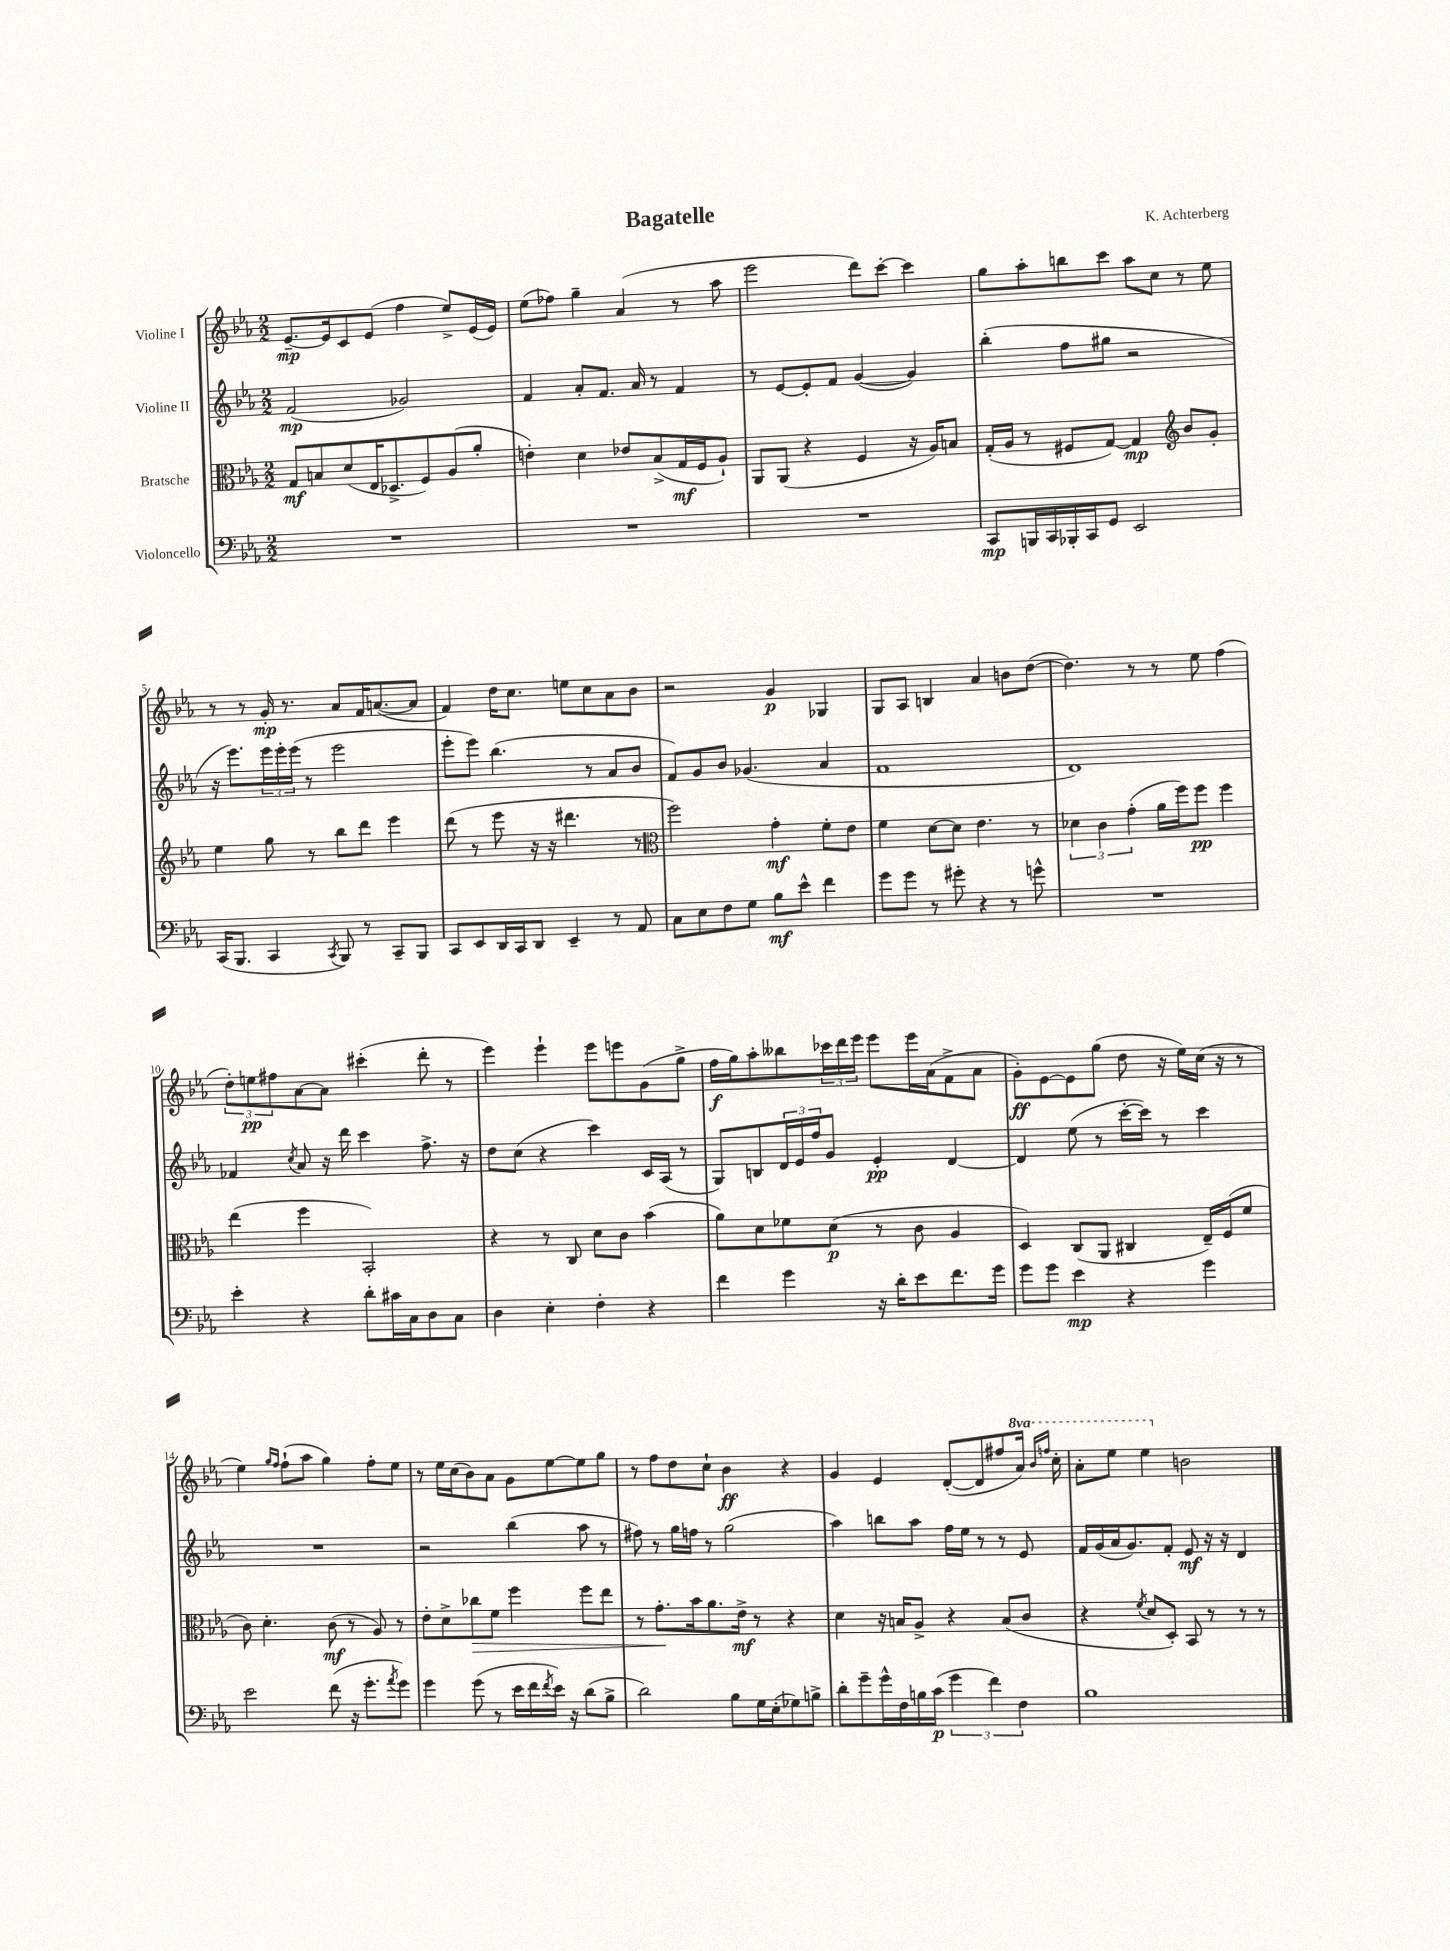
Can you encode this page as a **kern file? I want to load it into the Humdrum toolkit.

**kern	**dynam	**kern	**dynam	**kern	**dynam	**kern	**dynam
*part4	*part4	*part3	*part3	*part2	*part2	*part1	*part1
*staff4	*staff4	*staff3	*staff3	*staff2	*staff2	*staff1	*staff1
*I"Violoncello	*	*I"Bratsche	*	*I"Violine II	*	*I"Violine I	*
*clefF4	*	*clefC3	*	*clefG2	*	*clefG2	*
*k[b-e-a-]	*	*k[b-e-a-]	*	*k[b-e-a-]	*	*k[b-e-a-]	*
*M2/2	*	*M2/2	*	*M2/2	*	*M2/2	*
=1	=1	=1	=1	=1	=1	=1	=1
1r	.	8G/L	mf	(2f/	mp	[8.e-~/L	mp
.	.	8Bn/	.	.	.	.	.
.	.	.	.	.	.	16e-/k]	.
.	.	(8d/	.	.	.	8c/	.
.	.	16E-/K	.	.	.	(8e-/J	.
.	.	8.D-X^/	.	.	.	.	.
.	.	.	.	2g-X/)	.	4ff\	.
.	.	8F/)	.	.	.	.	.
.	.	(8A-/	.	.	.	8ee-^/L)	.
.	.	8a-'/J	.	.	.	(16e-/L	.
.	.	.	.	.	.	16e-/JJ)	.
=2	=2	=2	=2	=2	=2	=2	=2
1r	.	4en'\)	.	4f/	.	(8ee-\L	.
.	.	.	.	.	.	8ff-X\J)	.
.	.	4d\	.	8a-'/L	.	4gg~\	.
.	.	.	.	8.f/J	.	.	.
.	.	8e-X/L	.	.	.	(4a-/	.
.	.	.	.	16a-/	.	.	.
.	.	(8B-^/	.	8r	.	.	.
.	.	16G/L	mf	4f/	.	8r	.
.	.	16F/J	.	.	.	.	.
.	.	8A-`/J)	.	.	.	8aa-\	.
=3	=3	=3	=3	=3	=3	=3	=3
1r	.	8AA-/L	.	8r	.	2eee-\	.
.	.	(8AA-/J	.	[8e-/L	.	.	.
.	.	4r	.	8e-'/]	.	.	.
.	.	.	.	8f/J	.	.	.
.	.	4F/	.	([4g/	.	8ddd\L)	.
.	.	.	.	.	.	[8ccc'\J	.
.	.	16r	.	4g/])	.	4ccc\]	.
.	.	16A-/KL)	.	.	.	.	.
.	.	8Bn/J	.	.	.	.	.
=4	=4	=4	=4	=4	=4	=4	=4
8CC/L	mp	(16G'/LL	.	(4bb-'\	.	8gg\L	.
.	.	16A-/JJ	.	.	.	.	.
16BBBn/L	.	8r	.	.	.	8aa-'\	.
16CC/	.	.	.	.	.	.	.
16BBB-X'/	.	8F#X/L	.	8ff\L	.	8bbn\	.
16CC/J	.	.	.	.	.	.	.
8GG/J	.	[8G/J)	.	8gg#X\J	.	8ccc\J	.
2EE-/	.	4G/]	mp	2r	.	8aa-\L	.
.	.	.	.	.	.	8cc\J	.
*	*	*clefG2	*	*	*	*	*
.	.	8b-/L	.	.	.	8r	.
.	.	8g'/J	.	.	.	8ee-\	.
!!LO:LB:g=z
=5	=5	=5	=5	=5	=5	=5	=5
(16CC/KL	.	4ee-\	.	16r	.	8r	.
8.BBB-/J	.	.	.	8.eee-\L)	.	.	.
.	.	.	.	.	.	8r	.
4CC/	.	8gg\	.	24eee-\L	.	16g'/	mp
.	.	.	.	24eee-'\	.	.	.
.	.	.	.	.	.	8.r	.
.	.	.	.	(24eee-\JJ	.	.	.
.	.	8r	.	8r	.	.	.
8qCC/	.	.	.	.	.	.	.
8BBB-/)	.	8bb-\L	.	2eee-\	.	8a-/L	.
8r	.	8ddd\J	.	.	.	16f/K	.
.	.	.	.	.	.	([8.an/	.
8CC~/L	.	4eee-\	.	.	.	.	.
8BBB-/J	.	.	.	.	.	8a/J]	.
=6	=6	=6	=6	=6	=6	=6	=6
8CC/L	.	(8ddd\	.	8eee-'\L	.	4f/)	.
8EE-/	.	8r	.	8eee-\J)	.	.	.
16DD/L	.	8eee-\	.	(4.bb-\	.	16dd\KL	.
16CC/J	.	.	.	.	.	8.cc\J	.
8DD/J	.	16r	.	.	.	.	.
.	.	16r	.	.	.	.	.
4EE-~/	.	4.ddd#X\	.	.	.	8een\L	.
.	.	.	.	8r	.	8cc\	.
8r	.	.	.	8a-/L	.	8a-\	.
8AA-/	.	8r	.	8b-/J	.	8b-\J	.
=7	=7	=7	=7	=7	=7	=7	=7
*	*	*clefC3	*	*	*	*	*
8C\L	.	2ff\)	.	8f/L)	.	2r	.
8E-\	.	.	.	8g/	.	.	.
8F\	.	.	.	8b-/J	.	.	.
8G\J	.	.	.	(4.g-X/	.	.	.
8B-\L	mf	4g'\	mf	.	.	4g/	p
8e-^^\J	.	.	.	.	.	.	.
4f\	.	8f'\L	.	4a-/	.	4G-X/	.
.	.	8e-\J	.	.	.	.	.
=8	=8	=8	=8	=8	=8	=8	=8
8g\L	.	4f\	.	1f	.	8G/L	.
8g\J	.	.	.	.	.	8A-/J	.
8r	.	[8d\L	.	.	.	4Bn/	.
8g#X'\	.	8d\J]	.	.	.	.	.
4r	.	4.e-\	.	.	.	4a-/	.
8r	.	.	.	.	.	8bn\L	.
8gn^^\	.	8r	.	.	.	([8dd\J	.
=9	=9	=9	=9	=9	=9	=9	=9
1r	.	6d-X\	.	1d)	.	4.dd\])	.
.	.	6c\	.	.	.	.	.
.	.	(6g'\	.	.	.	.	.
.	.	.	.	.	.	8r	.
.	.	16a-\LL	.	.	.	8r	.
.	.	16ff\J)	.	.	.	.	.
.	.	8ff\J	pp	.	.	8ee-\	.
.	.	4ff\	.	.	.	(4ff\	.
!!LO:LB:g=z
=10	=10	=10	=10	=10	=10	=10	=10
4e-'\	.	(4ee-\	.	4f-X/	.	12dd'\L)	.
.	.	.	.	.	.	12een\	pp
.	.	.	.	.	.	12ff#X\	.
.	.	.	.	8qcc/	.	.	.
4r	.	4ff\	.	8a-/	.	[8a-\	.
.	.	.	.	16r	.	8a-\J]	.
.	.	.	.	16ddd\	.	.	.
8d'\L	.	2BB-'/)	.	4ccc\	.	(4ccc#X'\	.
16c#X\L	.	.	.	.	.	.	.
16C\J	.	.	.	.	.	.	.
8D\	.	.	.	8.ff^\	.	8ddd'\	.
8C\J	.	.	.	.	.	8r	.
.	.	.	.	16r	.	.	.
=11	=11	=11	=11	=11	=11	=11	=11
4D\	.	4r	.	8dd\L	.	4eee-\)	.
.	.	.	.	(8cc\J	.	.	.
4E-'\	.	8r	.	4r	.	4eee-`\	.
.	.	8C/	.	.	.	.	.
4F'\	.	8d\L	.	4ccc\)	.	8eee-\L	.
.	.	8c\J	.	.	.	8eeen\	.
4r	.	(4b-\	.	16c/LL	.	(8g\	.
.	.	.	.	(16A-/JJ	.	.	.
.	.	.	.	8r	.	8gg^\J	.
=12	=12	=12	=12	=12	=12	=12	=12
4f\	.	8a-\L)	.	8G/L)	.	16ff\LL	f
.	.	.	.	.	.	16gg\J)	.
.	.	8d\	.	8Bn/	.	8aa-'\	.
4g\	.	8f-X\	.	24d/L	.	8bb--X\	.
.	.	.	.	24e-/	.	.	.
.	.	.	.	24ff/J	.	.	.
.	.	(8d\J	p	8g/J	.	24ccc-X\L	.
.	.	.	.	.	.	24ddd\	.
.	.	.	.	.	.	24eee-\JJ	.
16r	.	8r	.	4e-'/	pp	8eee-\L	.
16d'\KL	.	.	.	.	.	.	.
8e-\	.	8c\	.	.	.	16eee-\L	.
.	.	.	.	.	.	(16a-\J	.
8.f\	.	4A-/	.	[4d/	.	8f^\	.
.	.	.	.	.	.	8a-\J	.
16g\Jk	.	.	.	.	.	.	.
=13	=13	=13	=13	=13	=13	=13	=13
8g\L	.	4D/)	.	4d/]	.	8g'\L)	ff
8g\J	.	.	.	.	.	[8e-\	.
4e-\	mp	(8C/L	.	(8ee-\	.	8e-\]	.
.	.	8AA-/J	.	8r	.	(8gg\J	.
4r	.	4C#X/	.	[16ccc'\LL	.	8dd\	.
.	.	.	.	16ccc\JJ])	.	.	.
.	.	.	.	8r	.	16r	.
.	.	.	.	.	.	16ee-\LL)	.
4g\	.	16E-~/LL)	.	4ccc\	.	(16cc\JJ	.
.	.	(16F/J	.	.	.	16r	.
.	.	8f/J	.	.	.	8r	.
!!LO:LB:g=z
=14	=14	=14	=14	=14	=14	=14	=14
2e-\	.	8c\)	.	1r	.	4ee-\)	.
.	.	4.d'\	.	.	.	.	.
.	.	.	.	.	.	16qqgg/LL	.
.	.	.	.	.	.	16qqff/JJ	.
.	.	.	.	.	.	(8ff`\L	.
.	.	.	.	.	.	8aa-\J	.
(8f\	.	(8c\	mf	.	.	4gg\)	.
16r	.	8r	.	.	.	.	.
8.g'\L	.	.	.	.	.	.	.
.	.	8A-/)	.	.	.	8ff'\L	.
8qa-/	.	.	.	.	.	.	.
8g\J)	.	8r	.	.	.	8ee-\J	.
=15	=15	=15	=15	=15	=15	=15	=15
4g\	.	8e-'\L	.	2r	.	8r	.
.	.	8d^\	.	.	.	16ee-\LL	.
.	.	.	.	.	.	(16cc\J	.
!	!	!	!LO:HP:b	!	!	!	!
(8g\	.	8cc-X\	>	.	.	8b-\)	.
8r	.	8f\J	.	.	.	8a-\J	.
16e-\LL	.	4ff\	.	(4bb-\	.	8g\L	.
16f\	.	.	.	.	.	.	.
8qf/	.	.	.	.	.	.	.
16e-\JJ)	.	.	.	.	.	[8ee-\	.
16r	.	.	.	.	.	.	.
(8d\L	.	8ff\L	.	8aa-\	.	8ee-\]	.
8B-^\J	.	8ee-\J	.	8r	.	8gg\J	.
=16	=16	=16	=16	=16	=16	=16	=16
2d\)	.	8r	.	8ff#X\)	.	8r	.
.	.	8.g'\L	.	8r	.	8ff\L	.
.	.	.	.	16gg\LL	.	8dd\	.
.	.	16b-\k	]	16ffn\JJ	.	.	.
.	.	8.a-\	.	8r	.	8cc`\J	.
8B-\L	.	.	.	(2gg\	.	4b-\	ff
.	.	16e-^\Jk	mf	.	.	.	.
16G\L	.	8r	.	.	.	.	.
(16E-'\J	.	.	.	.	.	.	.
8G-X\)	.	4r	.	.	.	4r	.
8Bn^\J	.	.	.	.	.	.	.
=17	=17	=17	=17	=17	=17	=17	=17
8d'\L	.	4d\	.	4aa-\)	.	4g/	.
8g~\	.	.	.	.	.	.	.
16g^^\L	.	16r	.	8bbn\L	.	4e-/	.
16F\	.	16Bn/KL	.	.	.	.	.
16Bn\	.	8A-^/J	.	8aa-\J	.	.	.
(16c\JJ	p	.	.	.	.	.	.
6g\	.	4r	.	16ff\LL	.	([8d'/L	.
.	.	.	.	16ee-\JJ	.	.	.
.	.	.	.	8r	.	8d/]	.
6f\)	.	.	.	.	.	.	.
.	.	(8B/L	.	8r	.	8ff#X/	.
6F\	.	.	.	.	.	.	.
*	*	*	*	*	*	*8va	*
.	.	8c/J	.	8e-/	.	16aa-/Jk)	.
.	.	.	.	.	.	16qqbb-/LL	.
.	.	.	.	.	.	16qqfffn/JJ	.
.	.	.	.	.	.	16ccc'\	.
=18	=18	=18	=18	=18	=18	=18	=18
1B-	.	4r	.	16f/LL	.	8aa-'\L	.
.	.	.	.	(16g/	.	.	.
.	.	.	.	16a-/J	.	8eee-\J	.
.	.	.	.	8.g/)	.	.	.
.	.	8qf/	.	.	.	.	.
.	.	8d/L	.	.	.	4eee-\	.
.	.	8D'/J)	.	8f'/J	.	.	.
*	*	*	*	*	*	*X8va	*
.	.	8BB-/	.	8e-/	mf	2bn\	.
.	.	8r	.	16r	.	.	.
.	.	.	.	16r	.	.	.
.	.	8r	.	4d/	.	.	.
.	.	8r	.	.	.	.	.
==	==	==	==	==	==	==	==
*-	*-	*-	*-	*-	*-	*-	*-
